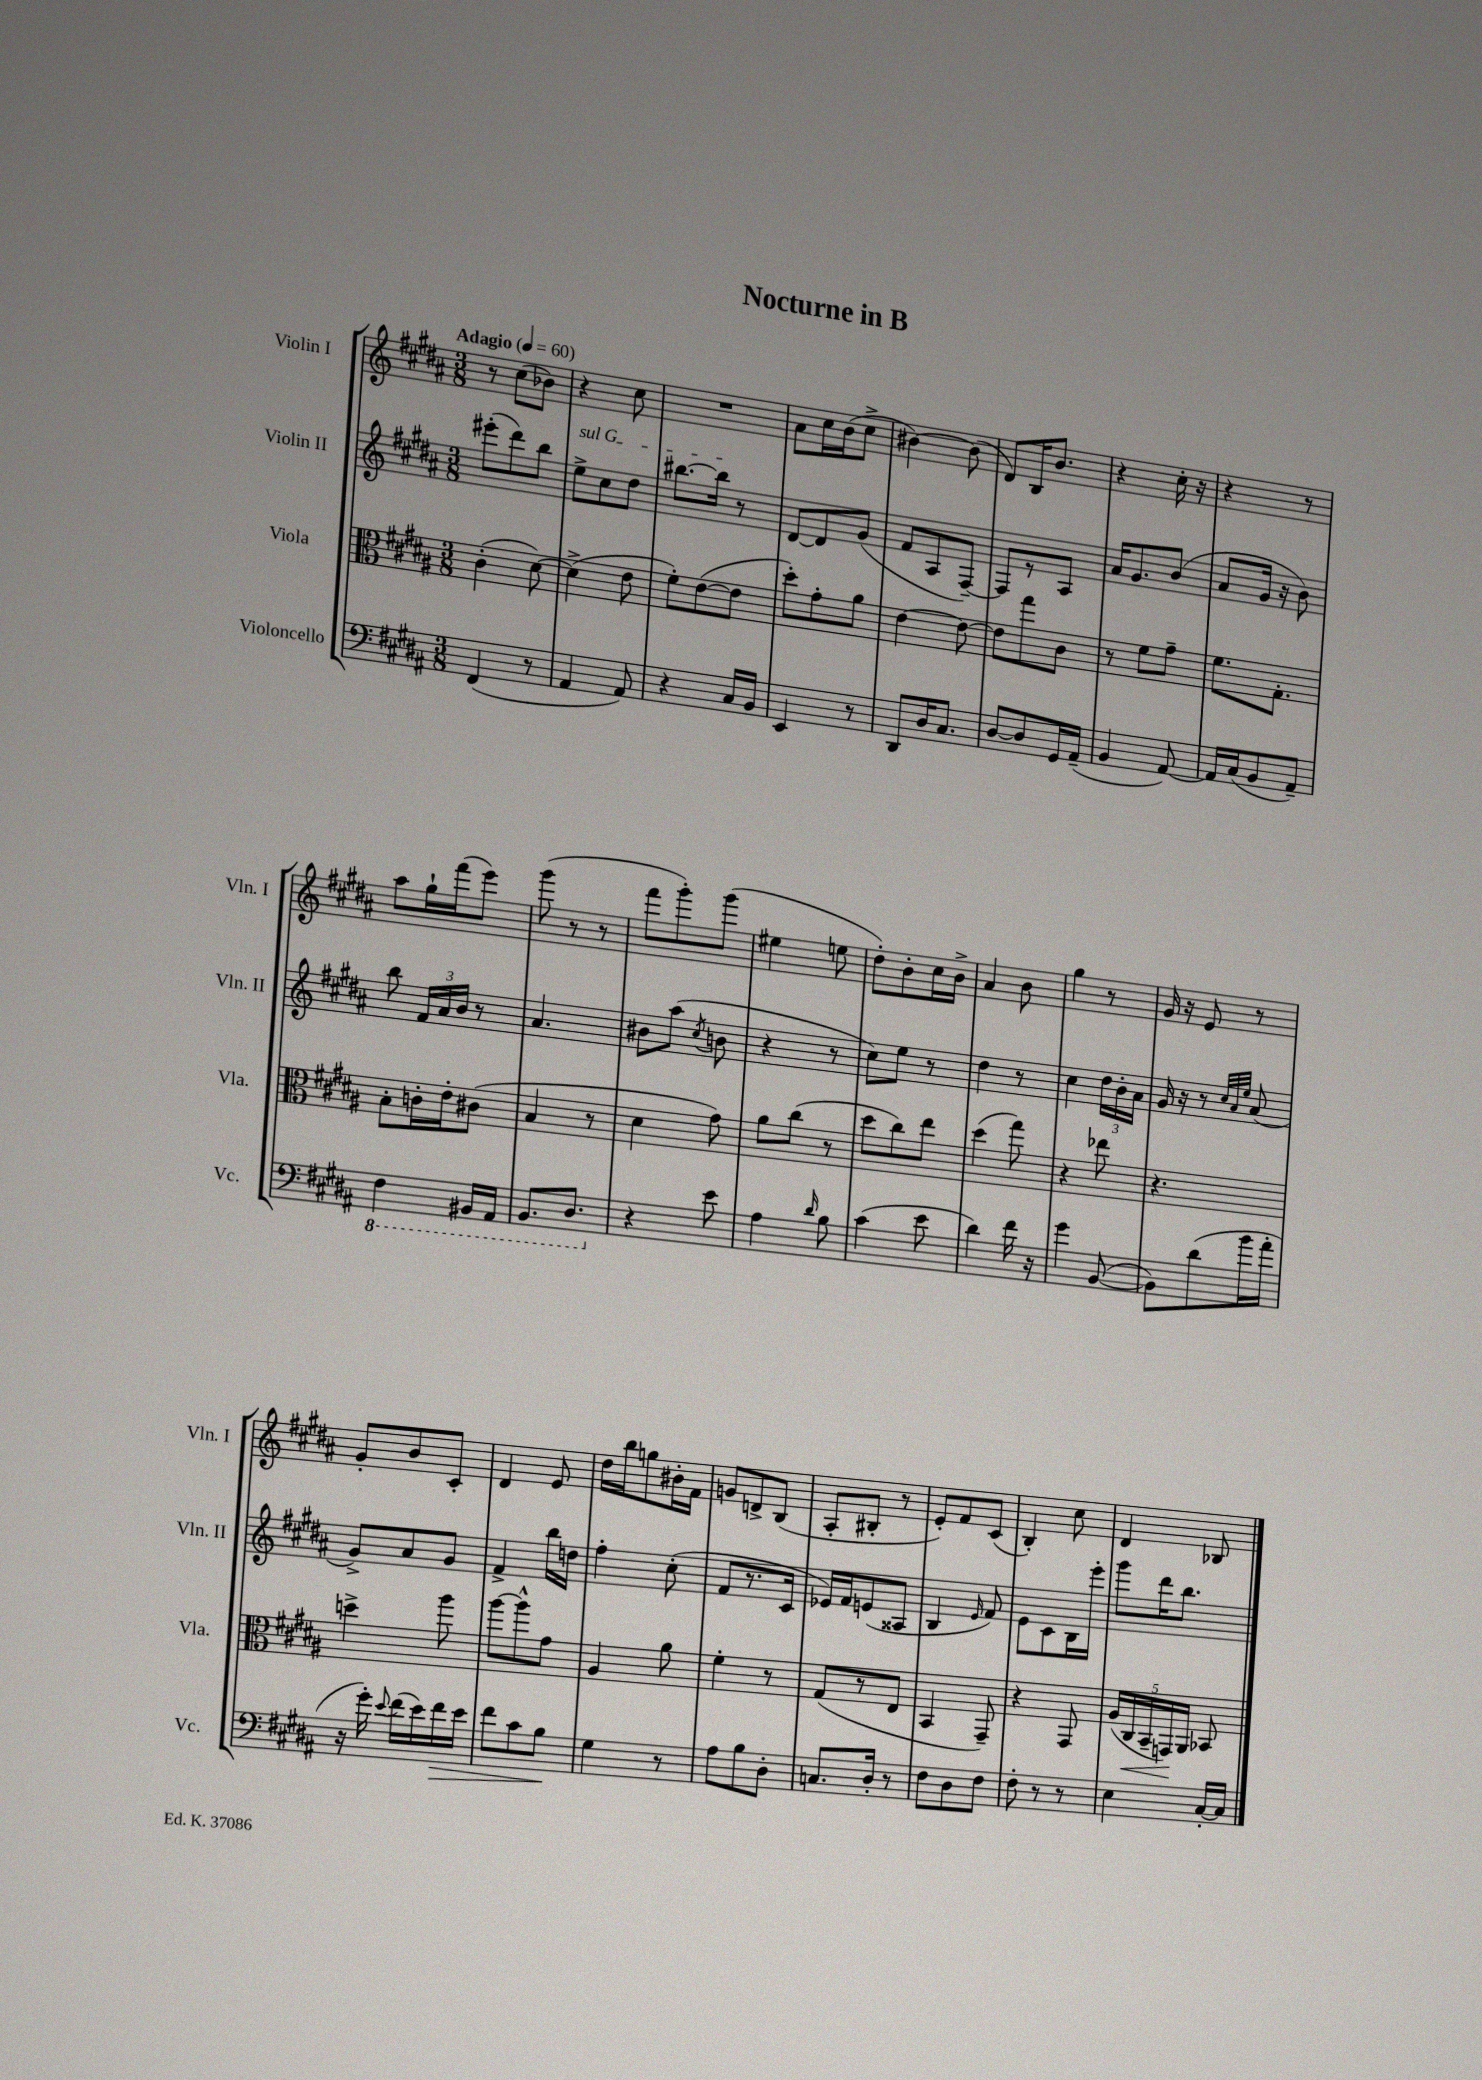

**kern	**dynam	**kern	**dynam	**kern	**kern
*part4	*part4	*part3	*part3	*part2	*part1
*staff4	*staff4	*staff3	*staff3	*staff2	*staff1
*I"Violoncello	*	*I"Viola	*	*I"Violin II	*I"Violin I
*I'Vc.	*	*I'Vla.	*	*I'Vln. II	*I'Vln. I
*clefF4	*	*clefC3	*	*clefG2	*clefG2
*k[f#c#g#d#a#]	*	*k[f#c#g#d#a#]	*	*k[f#c#g#d#a#]	*k[f#c#g#d#a#]
*M3/8	*	*M3/8	*	*M3/8	*M3/8
*MM60	*	*MM60	*	*MM60	*MM60
=1	=1	=1	=1	=1	=1
!	!	!	!	!	!LO:TX:a:B:t=Adagio
(4FF#/	.	(4c#'\	.	(8eee#X'\L	8r
.	.	.	.	8ddd#\)	(8cc#\L
8r	.	[8d#\)	.	8bb\J	8b-X\J)
=2	=2	=2	=2	=2	=2
!	!	!	!	!LO:TX:a:i:t=sul G	!
4AA#/	.	(4d#^\]	.	8ee^\L	4r
.	.	.	.	8cc#\	.
8AA#/)	.	8e\	.	8dd#\J	8cc#\
=3	=3	=3	=3	=3	=3
4r	.	8f#'\L)	.	[8.bb#X\L	4.r
.	.	([8e\	.	.	.
.	.	.	.	16bb#\Jk]	.
16C#/LL	.	8e\J]	.	8r	.
16BB/JJ	.	.	.	.	.
=4	=4	=4	=4	=4	=4
4EE/	.	8dd#'\L)	.	[8d#/L	8a#\L
.	.	8g#'\	.	8d#/]	16cc#\L
.	.	.	.	.	(16b\J
8r	.	8a#\J	.	(8g#/J	8cc#^\J
=5	=5	=5	=5	=5	=5
8DD#/L	.	[4e\	.	8f#/L	[4b#X\)
16D#/K	.	.	.	8A#/	.
8.C#/J	.	.	.	.	.
.	.	8e\_	.	[8F#~/J)	(8b#\]
=6	=6	=6	=6	=6	=6
[8D#/L	.	8e\L]	.	8F#/L]	8d#/L)
8D#/]	.	8gg#\	.	8r	16B/K
.	.	.	.	.	8.b/J
16GG#/L	.	8c#\J	.	8A#/J	.
(16AA#~/JJ	.	.	.	.	.
=7	=7	=7	=7	=7	=7
4BB/	.	8r	.	16a#/KL	4r
.	.	.	.	8.g#/	.
.	.	8f#\L	.	.	.
[8AA#/)	.	8g#~\J	.	(8b/J	16cc#'\
.	.	.	.	.	16r
=8	=8	=8	=8	=8	=8
16AA#/LL]	.	8.f#\L	.	8a#/L	4r
(16C#/J	.	.	.	.	.
8BB/	.	.	.	16g#/Jk	.
.	.	8.G#'\J	.	16r	.
8AA#~/J)	.	.	.	8b\)	8r
!!LO:LB:g=z
=9	=9	=9	=9	=9	=9
*8ba	*	*	*	*	*
4FF#\	.	8B'\L	.	8bb\	8aa#\L
.	.	16cn'\L	.	24f#/LL	16gg#`\L
.	.	.	.	24a#/	.
.	.	16e'\J	.	.	(16fff#\J
.	.	.	.	24b/JJ	.
16BBB#X/LL	.	(8c#X\J	.	8r	8eee\J)
16AAA#/JJ	.	.	.	.	.
=10	=10	=10	=10	=10	=10
8.BBB/L	.	4B/	.	4.a#/	(8ggg#\
.	.	.	.	.	8r
8.DD#/J	.	.	.	.	.
.	.	8r	.	.	8r
=11	=11	=11	=11	=11	=11
*X8ba	*	*	*	*	*
4r	.	4d#\	.	8b#X\L	8fff#\L
.	.	.	.	(8aa#\J	8ggg#'\)
.	.	.	.	8qcc#/	.
8e\	.	8g#\)	.	8bn\	(8ggg#\J
=12	=12	=12	=12	=12	=12
4A#\	.	8a#\L	.	4r	4ee#X\
.	.	(8cc#\J	.	.	.
16qqd#/	.	.	.	.	.
8B\	.	8r	.	8r	8een\
=13	=13	=13	=13	=13	=13
(4c#\	.	8dd#\L	.	8cc#\L)	8dd#'\L)
.	.	8cc#\)	.	8ee\J	8b'\
8e\	.	8ee\J	.	8r	16cc#\L
.	.	.	.	.	16b^\JJ
=14	=14	=14	=14	=14	=14
4d#\)	.	(4dd#\	.	4dd#\	4a#/
16f#\	.	8gg#\)	.	8r	8b\
16r	.	.	.	.	.
=15	=15	=15	=15	=15	=15
4g#\	.	4r	.	4cc#\	4gg#\
([8BB/	.	8ee-X\	.	24dd#\LL	8r
.	.	.	.	24b'\	.
.	.	.	.	24a#\JJ	.
=16	=16	=16	=16	=16	=16
8BB\L])	.	4.r	.	16g#/	16g#/
.	.	.	.	16r	16r
(8d#\	.	.	.	8r	8e/
.	.	.	.	32qqcc#/LLL	.
.	.	.	.	32qqa#/	.
.	.	.	.	32qqee/JJJ	.
16b\L	.	.	.	(8a#/	8r
16a#'\JJ	.	.	.	.	.
!!LO:LB:g=z
=17	=17	=17	=17	=17	=17
16r	.	4ddn^\	.	8g#^/L)	8g#'/L
16g#'\)	.	.	.	.	.
8qqe/	.	.	.	.	.
(16f#\LL	.	.	.	8a#/	8b/
16e\)	.	.	.	.	.
!	!LO:HP:b	!	!	!	!
16f#\	>	8aa#\	.	8g#/J	8c#'/J
16e\JJ	.	.	.	.	.
=18	=18	=18	=18	=18	=18
8f#\L	.	[8aa#\L	.	4f#^/	4d#/
8c#\	.	8aa#^^\]	.	.	.
8B\J	.	8g#\J	.	16bb\LL	8e/
.	.	.	.	16ddn\JJ	.
.	]	.	.	.	.
=19	=19	=19	=19	=19	=19
4G#\	.	4A#/	.	4ff#'\	16dd#\LL
.	.	.	.	.	16bb\J
.	.	.	.	.	8ggn\
8r	.	8a#\	.	(8cc#'\	16b#X'\L
.	.	.	.	.	16f#\JJ
=20	=20	=20	=20	=20	=20
8A#\L	.	4f#'\	.	8f#/L	8gn/L
8B\	.	.	.	8.r	8dn^/
8D#'\J	.	8r	.	.	(8B/J
.	.	.	.	16c#/Jk	.
=21	=21	=21	=21	=21	=21
8.Cn/L	.	(8G#/L	.	16e-X/LL)	8A#'/L
.	.	.	.	16f#/J	.
.	.	8r	.	(8en/	8B#X'/J
16D#'/Jk	.	.	.	.	.
8r	.	8E/J	.	8A##X/J	8r
=22	=22	=22	=22	=22	=22
8F#\L	.	4BB/	.	4B/	8e'/L)
8D#\	.	.	.	.	8f#/
.	.	.	.	16qqe/	.
8F#\J	.	8GG#~/)	.	8f#/)	(8c#/J
=23	=23	=23	=23	=23	=23
8F#'\	.	4r	.	8e\L	4B'/)
8r	.	.	.	8c#\	.
8r	.	8GG#/	.	16B\L	8cc#\
.	.	.	.	16eee'\JJ	.
=24	=24	=24	=24	=24	=24
4E\	.	(20A#/LL	.	8ggg#\L	4d#/
!	!	!	!LO:HP:b	!	!
.	.	20C#/	<	.	.
.	.	20BB~/	.	.	.
.	.	.	.	16ddd#\K	.
.	.	20GGn/)	.	.	.
.	.	.	.	8.bb\J	.
.	.	20AA#/JJ	[	.	.
[16C#'/LL	.	8BB-X/	.	.	8B-X/
16C#/JJ]	.	.	.	.	.
==	==	==	==	==	==
*-	*-	*-	*-	*-	*-
